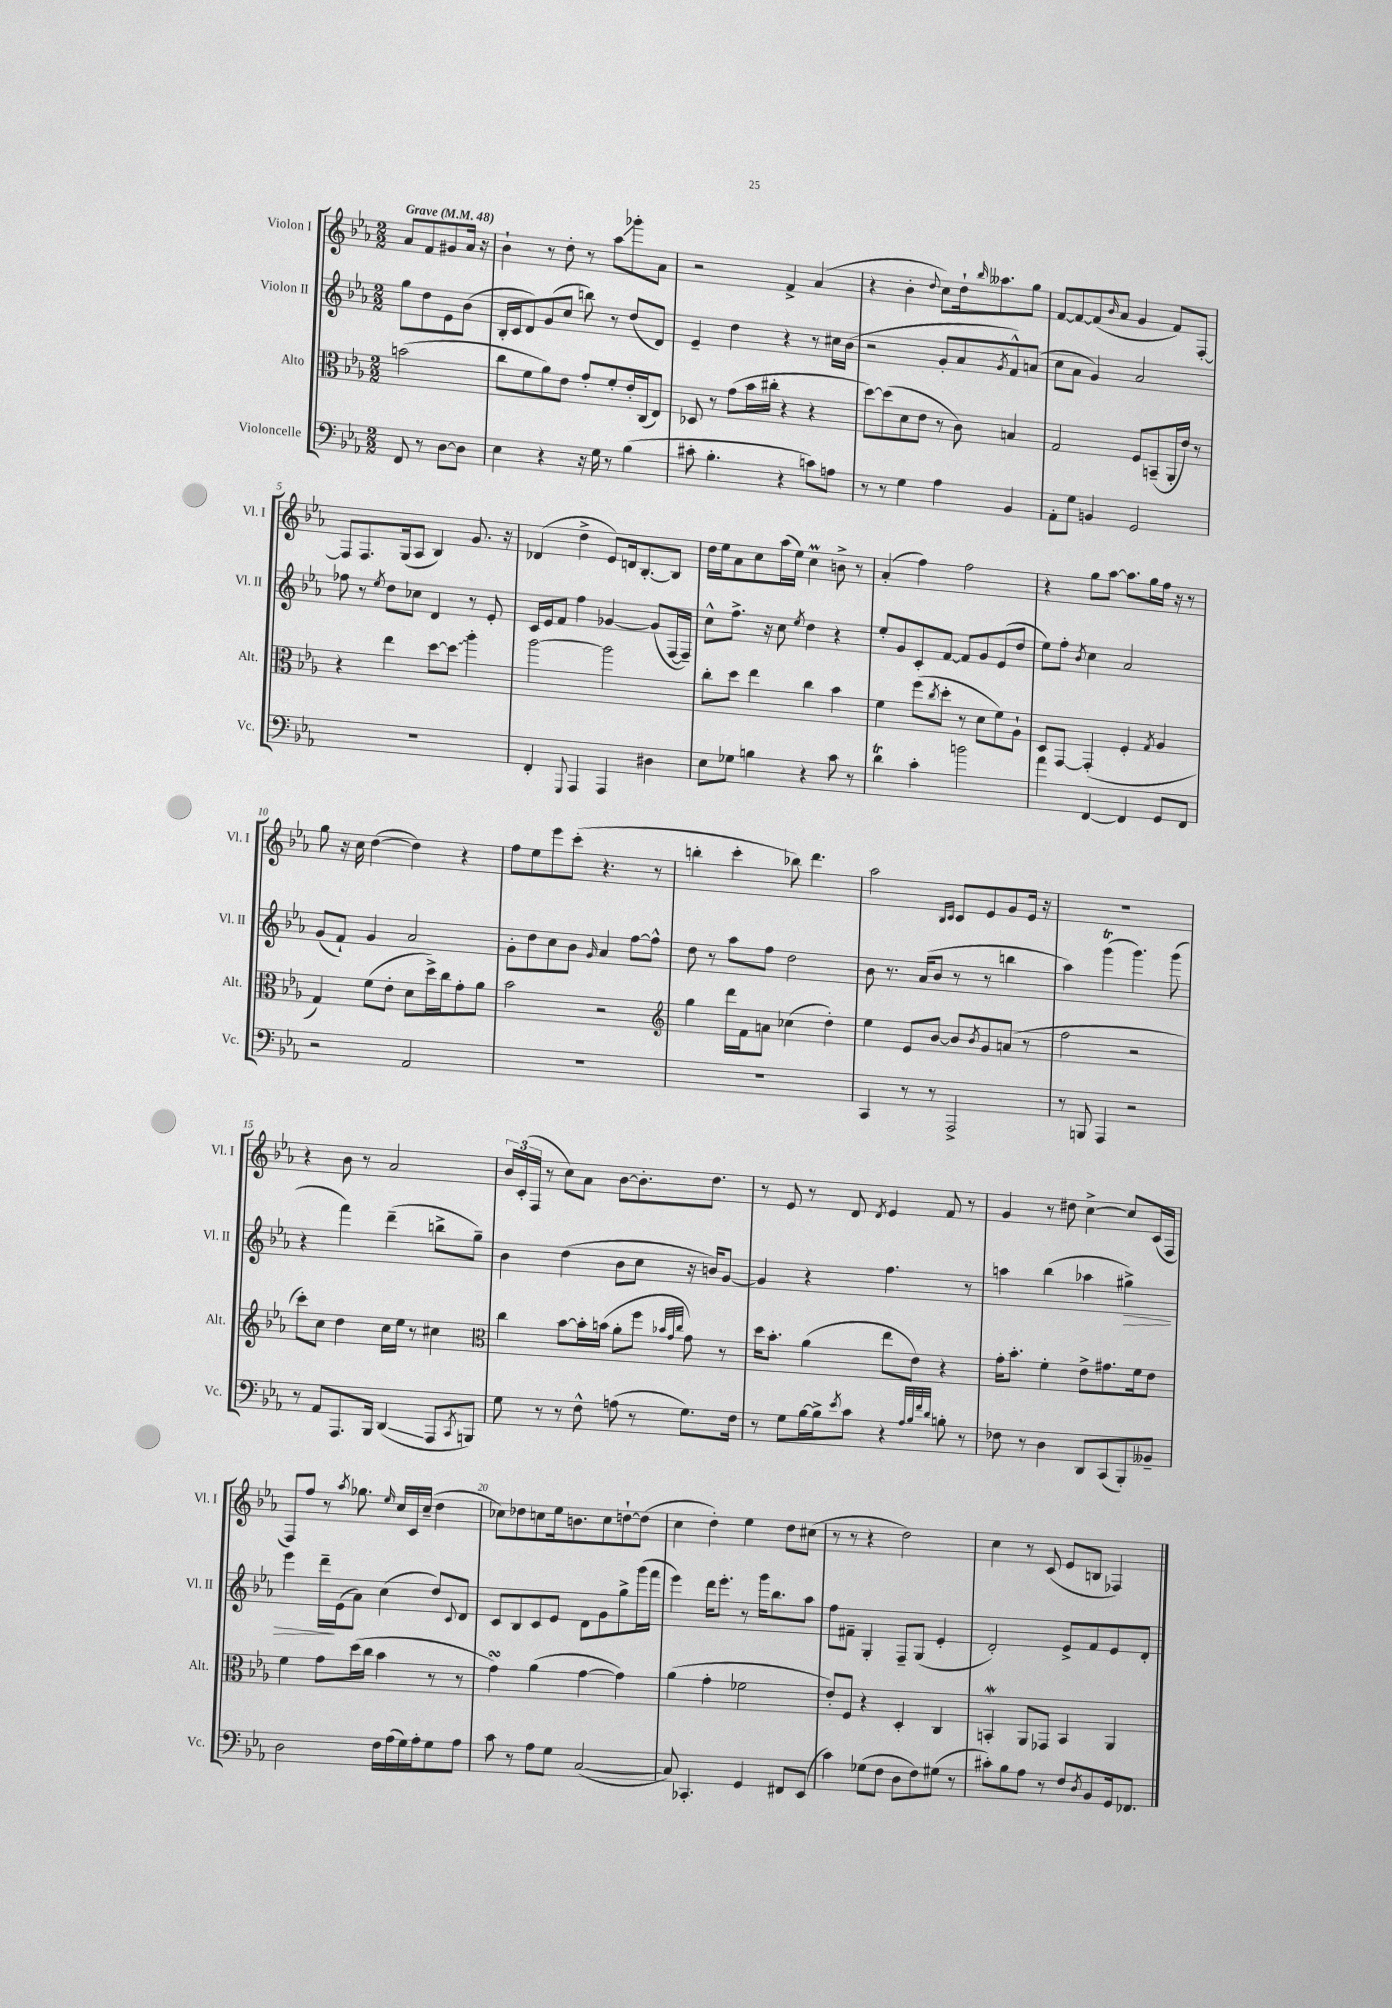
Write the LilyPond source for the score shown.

<<
\new StaffGroup <<
\new Staff = "s0" \with { instrumentName = "Violon I" shortInstrumentName = "Vl. I" } {
    \clef treble \key ees \major \numericTimeSignature \time 2/2 \partial 2 \tempo "Grave" 4 = 48
    aes'8 f'8 gis'8 aes'16 r16 |
    bes'4-! r8 d''8-. r8 aes''8\glissando ges'''8-. aes'8 |
    r2 f'4-> aes'4( |
    r4 bes'4-. \appoggiatura { d''8 } c''8) d''16-! \grace { bes''16 } aeses''8. g''8 |
    f'8~ f'8~ f'8( \grace { bes'16 } aes'8 g'4 f'8) f8~-. |
    f8 f8. g16( aes8 bes4) g'8. r16 |
    des'4( d''4-> ees'8) d'16 bes8.~-. bes8 |
    d''16 ees''16 aes'8 c''8 aes''16( ees''16) c''4\prall b'8-> r8 |
    aes'4-.( f''4) f''2 |
    r4 g''8 aes''8~ aes''8. g''16 f''16 r16 r8 |
    g''8 r16 c''16 d''4~( d''4) r4 |
    f''8 ees''8 ees'''8 c'''8-.( r4. r8 |
    b''4-. c'''4-. bes''8) d'''4. |
    aes''2 \grace { bes16 c'16 } c'8 ees'8 g'8 ees'16 r16 |
    R1 |
    r4 bes'8 r8 aes'2 |
    \tuplet 3/2 { bes'16 c'16-.( f16 } r8 c''8) aes'8 bes'8~ bes'8.-. d''8. |
    r8 ees'8 r8 d'8 \acciaccatura { d'8 } ees'4 f'8 r8 |
    g'4 r8 dis''8 c''4~-> c''8 c'16( f16 |
    f8) f''8 r8 \acciaccatura { aes''8 } ges''8. \grace { ees''16 } c''16 c'16 c''16--( d''4 |
    ces''8) des''8 c''8 ees''16 b'8. c''8 d''8~-! d''8( |
    c''4 d''4-.) ees''4 d''8 cis''8( |
    r8 r8 r4 d''2) |
    c''4 r8 c'8( ees'8 b8 fes4) \bar "|." |
}
\new Staff = "s1" \with { instrumentName = "Violon II" shortInstrumentName = "Vl. II" } {
    \clef treble \key ees \major \numericTimeSignature \time 2/2 \partial 2
    g''8 d''8 ees'8 bes'8( |
    bes16-. c'16 d'8) g'8( c''8 b''8) r8 d''8( d'8) |
    ees'4-- d''4 r4 r8 cis''16 bes'16( |
    r2 g'8-. aes'8 \acciaccatura { g'8 } f'8-^) a'8( |
    c''8 aes'8 g'4) aes'2 |
    fes''8 r8 \acciaccatura { ees''8 } d''8 ces''8 d'4 r8 ees'8-. |
    c'16 ees'16 f'8 f''4 ges'4~ ges'8( f16~ f16--) |
    c''8-^ f''8.-> r16 c''8 \acciaccatura { ees''8 } d''4 r4 |
    ees''8-. g'8 c'8-. f'8~ f'8 g'8 ees'8( d''8 |
    ees''8) f''8-. \acciaccatura { bes'8 } c''4 aes'2 |
    g'8( f'8-!) g'4 aes'2 |
    g'8-. d''8 c''8 bes'8 \grace { g'16 } aes'4 f''8~ f''8-^ |
    d''8 r8 aes''8 f''8 d''2 |
    bes'8 r8. aes'16( bes'8 r8 r8 b''4 |
    aes''4) g'''4\trill( g'''4.) g'''8( |
    r4 f'''4) d'''4--( b''8-> g''8--) |
    bes'4 d''4( bes'8 c''8 r16 b'16) g'8~ |
    g'4 r4 f''4. r8 |
    a''4 bes''4( aes''4 gis''4->\>) |
    ees'''4 d'''16--\! ees'16( aes'8) c''4( d''8) \appoggiatura { c'8 } d'8 |
    c'8 bes8 c'8 ees'8 d'8 g'8 g''8-> g'''16( f'''16 |
    ees'''4) d'''16 ees'''8.-. r8 g'''16 bes''8. aes''8 |
    f''8 fis'8-- g4-. f8-- g8( ees'4-. |
    d'2-.) ees'8-> f'8 ees'8 d'8-. \bar "|." |
}
\new Staff = "s2" \with { instrumentName = "Alto" shortInstrumentName = "Alt." } {
    \clef alto \key ees \major \numericTimeSignature \time 2/2 \partial 2
    b'2( |
    c''8 f'8 aes'8) ees'8 g'8-. f'8-. ees'16-. c16( ees8) |
    des8 r8 g'8( bes'16 cis''16-. r4 r4 |
    d''8~) d''8( d'8 ees'8 r8 c'8) b4 |
    g2 f8 b,8--( aes,16-. ees'16) r8 |
    r4 ees''4 d''8~ \once \override Glissando.style = #'zigzag d''8\glissando aes''4-. |
    aes''2~ aes''2 |
    c''8-. d''8 ees''4 c''4 bes'4 |
    f'4 f''8( \acciaccatura { c''8 } d''8-. r8 d'8 f'8) aes8-! |
    d8 g,8~ g,4-.( f4-. \acciaccatura { g8 } aes4 |
    g4) f'8( ees'8-. d'8 d''16->) c''16 g'8-. aes'8 |
    bes'2 r2 |
    \clef treble g''4 d'''16 f'16 a'8 ces''4( d''4-.) |
    ees''4 ees'8 bes'8~ bes'8 \acciaccatura { bes'8 } g'8 a'8( r8 |
    f''2 r2 |
    c'''8-.) c''8 d''4 c''16 ees''16 r8 cis''4 |
    \clef alto c''4 bes'8~ bes'16-. b'16( aes'8-. f''8 \grace { bes'32 g'32 c''32 } g'8) r8 |
    d''16 bes'8.-. aes'4( ees''8 ees'8) r4 |
    g'16-. bes'8.-. f'4-. ees'8-> gis'8. f'16 ees'8 |
    f'4 g'8 d''16( c''16 bes'4 r8 r8 |
    g'4\turn) aes'4( g'4~ g'4) |
    aes'4( g'4-. fes'2 |
    ees'8-.) f8 r4 d4-. c4 |
    b,4-.\mordent aes,8 ges,8 b,4 aes,4 \bar "|." |
}
\new Staff = "s3" \with { instrumentName = "Violoncelle" shortInstrumentName = "Vc." } {
    \clef bass \key ees \major \numericTimeSignature \time 2/2 \partial 2
    f,8 r8 d8~ d8 |
    ees4 r4 r16 g16 r8 bes4( |
    cis'8-. bes4.-. r4 c'8) a8 |
    r8 r8 g4 aes4 bes,4 |
    aes,8-. g8 b,4 g,2 |
    R1 |
    f,4-. \appoggiatura { g,,8 } aes,,4 aes,,4 dis4 |
    ees8 ges8 b4 r4 c'8 r8 |
    d'4\trill c'4-. b'2 |
    aes'4 f,4~ f,4 g,8 f,8 |
    r2 aes,2 |
    R1 |
    R1 |
    c,4 r8 r8 aes,,2-> |
    r8 b,,8 aes,,4 r2 |
    r8 aes,8 aes,,8. bes,,16 d,4\glissando( aes,,8 \acciaccatura { c,8 } b,,8) |
    g8 r8 r8 f8-^ a8( r8 g8.) f16 |
    r8 g8 bes16~ bes16-> \acciaccatura { ees'8 } c'8 r4 \grace { aes32 bes32 f'32 d'32 } b8-. r8 |
    fes8 r8 d4 d,8 c,8( bes,,8-.) beses,8-- |
    d2 f16 aes16( g16) aes16-. g8 aes8 |
    c'8 r8 aes8 g8 c2~( |
    c8) ces,4.-. g,4 fis,8 ees,8( |
    c'4) ges8( f8 d8 f8) gis8( r8 |
    cis'8-.) bes8 aes8 r8 f8 \acciaccatura { d8 } bes,8 g,16 fes,8. \bar "|." |
}
>>
>>
\layout { \context { \Score \override BarNumber.break-visibility = ##(#f #t #t) barNumberVisibility = #(every-nth-bar-number-visible 5) } }
